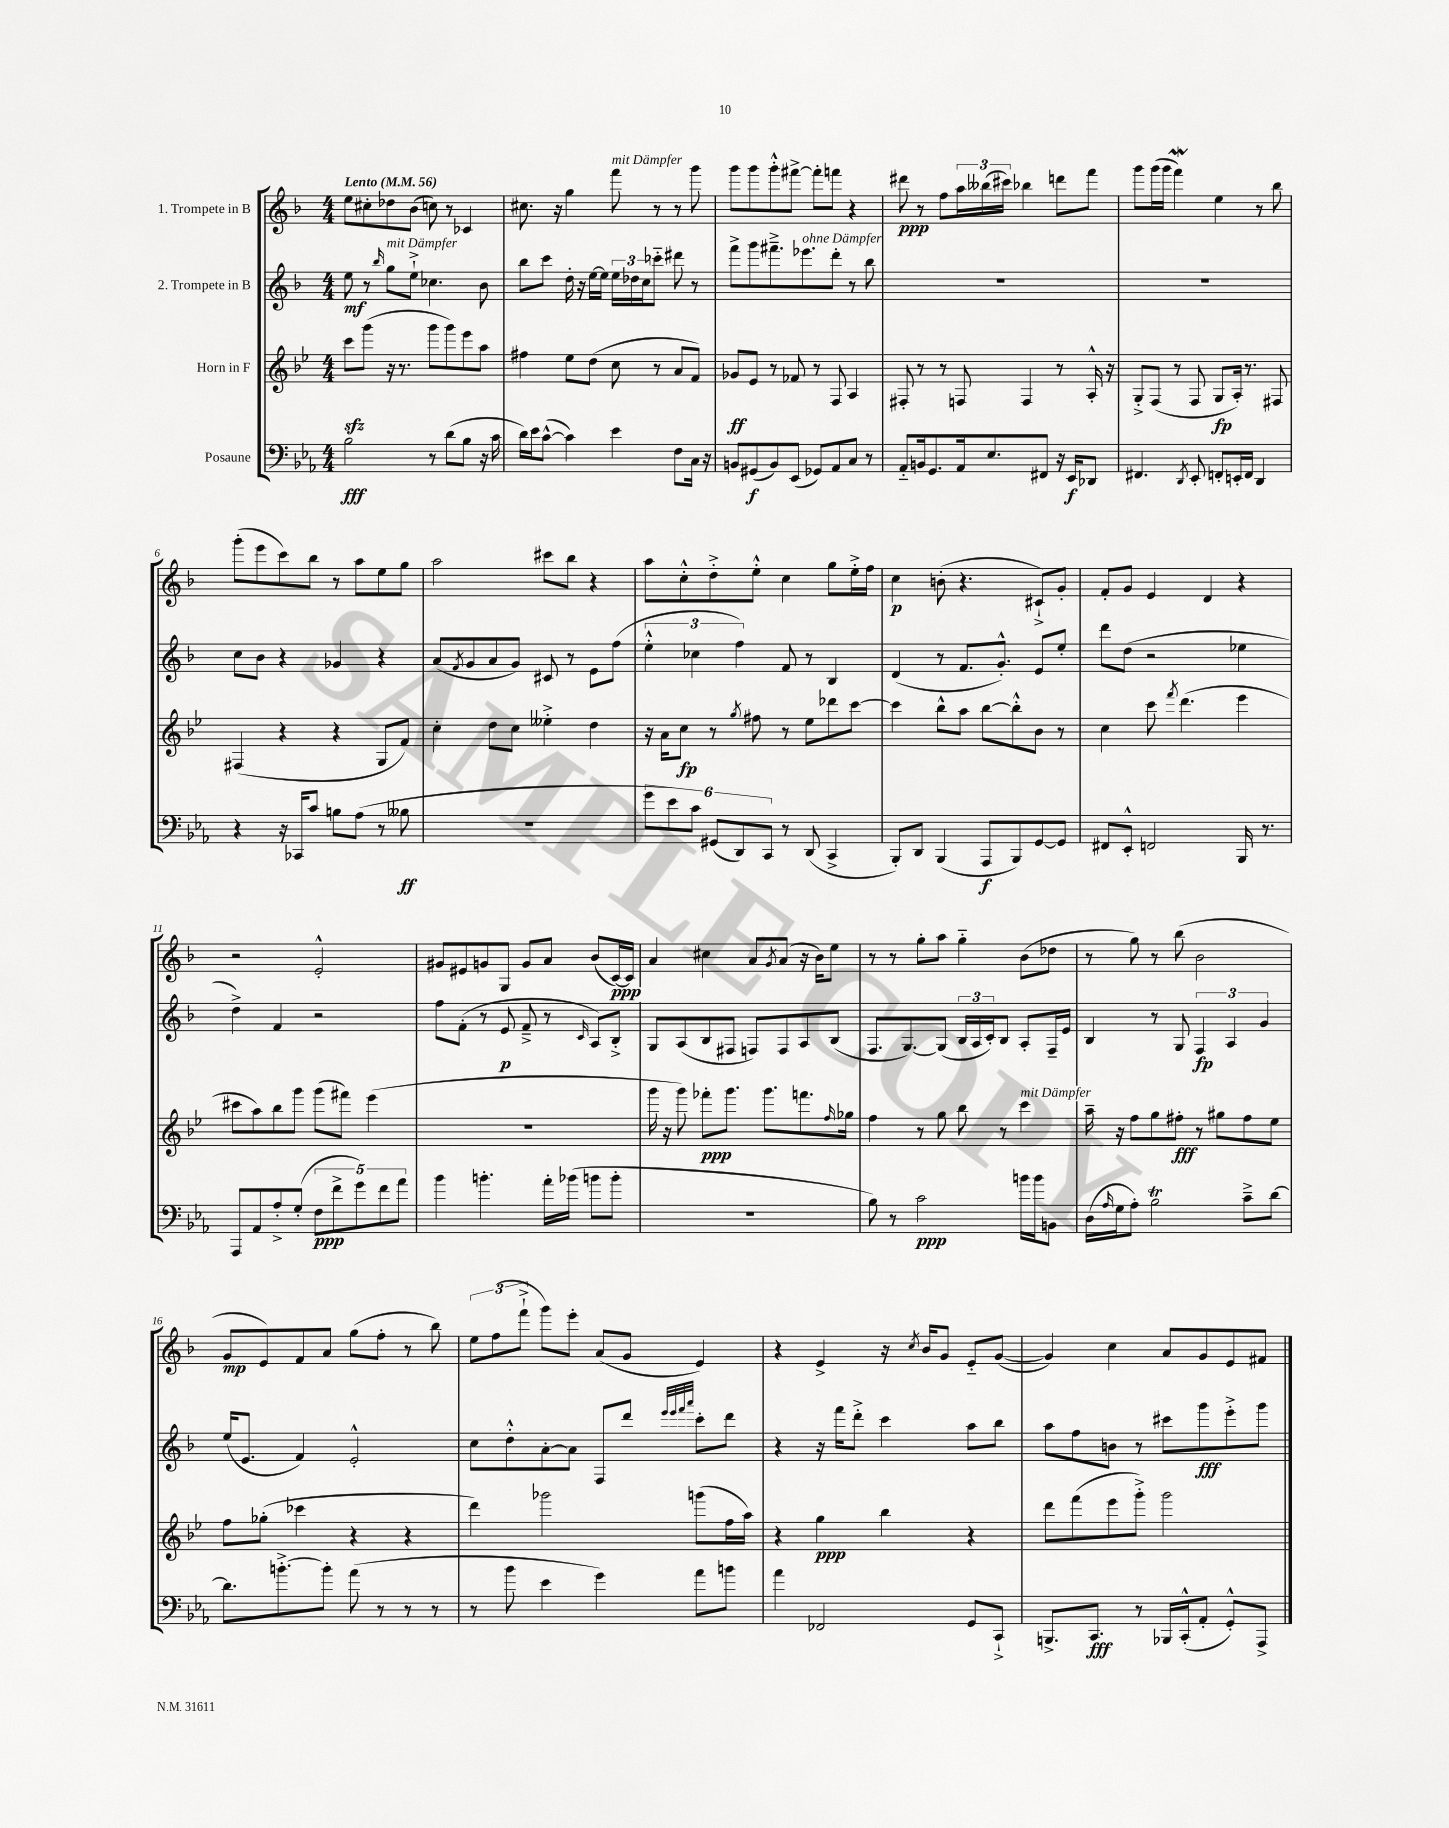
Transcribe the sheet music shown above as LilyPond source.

<<
\new StaffGroup <<
\new Staff = "s0" \with { instrumentName = "1. Trompete in B" } {
    \clef treble \key f \major \numericTimeSignature \time 4/4 \tempo "Lento" 4 = 56
    e''8 cis''8-. des''8 bes'8( c''8) r8 ces'4 |
    cis''8. r16 g''4 f'''8^\markup { \italic "mit Dämpfer" } r8 r8 g'''8 |
    g'''8 g'''8 g'''8-.-^ fis'''8~-> fis'''8-. f'''8 r4 |
    dis'''8\ppp r8 f''8 \tuplet 3/2 { a''16 beses''16( cis'''16) } bes''4 d'''8 f'''8 |
    g'''8 g'''16( g'''16 f'''4\mordent) e''4 r8 bes''8 |
    g'''8-.( e'''8 c'''8) bes''8 r8 a''8 e''8 g''8 |
    a''2 cis'''8 bes''8 r4 |
    a''8 c''8-.-^ d''8-.-> e''8-.-^ c''4 g''8 e''16-.-> f''16 |
    c''4\p b'8-.( r4. cis'8-!->) g'8-. |
    f'8-. g'8 e'4 d'4 r4 |
    r2 e'2-.-^ |
    gis'8 eis'8 g'8 g8 g'8 a'8 bes'8( c'16~\ppp) c'16 |
    a'4 cis''4 a'8 \acciaccatura { g'8 } a'8( r16 bes'16) e''8 |
    r8 r8 g''8-. a''8 g''4-_ bes'8( des''8 |
    r8 g''8) r8 bes''8( bes'2 |
    g'8\mp e'8) f'8 a'8 g''8( f''8-. r8 bes''8) |
    \tuplet 3/2 { e''8 f''8( f'''8-!-> } g'''8) e'''8-. a'8( g'8 e'4) |
    r4 e'4-> r16 \acciaccatura { c''8 } bes'16 g'8 e'8-_ g'8~( |
    g'4) c''4 a'8 g'8 e'8 fis'8 \bar "|." |
}
\new Staff = "s1" \with { instrumentName = "2. Trompete in B" } {
    \clef treble \key f \major \numericTimeSignature \time 4/4
    e''8\mf r8 \grace { bes''16 } g''8^\markup { \italic "mit Dämpfer" } e''8-!-> ces''4. bes'8 |
    bes''8 c'''8 d''16-. r16 e''16~ e''16 \tuplet 3/2 { e''16 des''16 c''16 } ces'''8-_ dis'''8 r8 |
    f'''8-> g'''8 fis'''8.---> ees'''8.^\markup { \italic "ohne Dämpfer" } d'''8-. r8 bes''8 |
    R1 |
    R1 |
    c''8 bes'8 r4 ges'4 r4 |
    a'8( \acciaccatura { f'8 } g'8 a'8 g'8) cis'8 r8 e'8 f''8( |
    \tuplet 3/2 { e''4-.-^ ces''4 f''4) } f'8 r8 bes4 |
    d'4( r8 f'8. g'8.-.-^) e'8 e''8-. |
    d'''8 d''8( r2 ees''4 |
    d''4->) f'4 r2 |
    f''8 f'8-.( r8 e'8\p f'8---> r8 \grace { c'16 } a8) bes8-.-> |
    g8 a8( bes8 fis8 f8) f8 a8 bes8( |
    f8. g8.~) g8( \tuplet 3/2 { bes16 a16 c'16-.) } bes8 a8-. f16-- e'16 |
    bes4 r8 g8 \tuplet 3/2 { f4\fp a4 g'4 } |
    e''16( e'8. f'4) e'2-.-^ |
    c''8 d''8-.-^ a'8~-. a'8 f8 d'''8 \grace { e'''32 e'''32 f'''32 a'''32 } c'''8-. d'''8 |
    r4 r16 f'''16 d'''8-.-> c'''4 a''8 bes''8 |
    a''8 f''8 b'8 r8 cis'''8 g'''8\fff e'''8-.-> g'''8 \bar "|." |
}
\new Staff = "s2" \with { instrumentName = "Horn in F" } {
    \clef treble \key bes \major \numericTimeSignature \time 4/4
    c'''8\sfz g'''8( r16 r8. g'''8 g'''8) ees'''8 a''8 |
    fis''4 ees''8 d''8( c''8 r8 a'8 f'8) |
    ges'8\ff ees'8 r8 fes'8 r8 f8 a4 |
    fis8-. r8 r8 f8 f4 r8 a16-.-^ r16 |
    g8-.-> f8( r8 f8 g8\fp a16-.) r8. fis8 |
    fis4( r4 r4 g8 f'8) |
    c''4-. d''8 c''8 eeses''4-.-> d''4 |
    r16 a'16 c''8\fp r8 \acciaccatura { g''8 } fis''8 r8 ees''8 des'''8 c'''8~ |
    c'''4 bes''8-^ a''8 bes''8~ bes''8-.-^ bes'8 r8 |
    c''4 c'''8 \acciaccatura { f'''8 } d'''4.( ees'''4 |
    cis'''8 a''8) bes''8 g'''8 g'''8( fis'''8) ees'''4( |
    R1 |
    g'''16 r16 g'''8) fes'''8-.\ppp g'''8. g'''8. f'''8. \grace { f''16 } ges''16 |
    f''4 r8 g''8 bes''8 r8 c'''4^\markup { \italic "mit Dämpfer" } |
    a''16-- r16 f''8 g''8 fis''8-.\fff r8 gis''8 fis''8 ees''8 |
    f''8 ges''8-.( ces'''4 r4 r4 |
    d'''4) ges'''2 g'''8( f''16 a''16) |
    r4 g''4\ppp bes''4 r4 |
    d'''8 f'''8( ees'''8 g'''8-.->) g'''2 \bar "|." |
}
\new Staff = "s3" \with { instrumentName = "Posaune" } {
    \clef bass \key ees \major \numericTimeSignature \time 4/4
    bes2\fff r8 d'8( bes8 r16 c'16 |
    d'16) ees'16 c'8~-^( c'4) ees'4 f8 c16 r16 |
    b,8 gis,8\f( b,8) ees,8( ges,8) aes,8 c8 r8 |
    aes,8-_ b,16 g,8. aes,16 ees8. fis,8 r16 ees,16\f des,8 |
    fis,4. \acciaccatura { d,8 } ees,8-. f,8-. e,16-. f,16 d,4 |
    r4 r16 ces,16 c'8 b8 aes8( r8 beses8\ff |
    R1 |
    \tuplet 6/4 { g'8 ees'8) c'8 gis,8( d,8) c,8 } r8 d,8( c,4-> |
    bes,,8-.) d,8 bes,,4( aes,,8\f bes,,8) g,8~ g,8 |
    fis,8 ees,8-.-^ f,2 bes,,16 r8. |
    aes,,8 aes,8 aes8-.-> g8-.( \tuplet 5/4 { f8\ppp f'8-> g'8) f'8 aes'8 } |
    bes'4 b'4.-. aes'16-. bes'16( b'8 b'8-. |
    R1 |
    bes8) r8 c'2\ppp b'16 b'16 b,8 |
    d16( \grace { aes16 } g16 aes8-.) bes2\trill c'8---> d'8~ |
    d'8. b'8.~-.-> b'8-. aes'8( r8 r8 r8 |
    r8 bes'8 ees'4 g'4) aes'8 b'8 |
    aes'4 fes,2 g,8 c,8-!-> |
    b,,8.-> c,8.\fff r8 bes,,16 c,16-.-^( aes,8-. g,8-.-^) aes,,8-> \bar "|." |
}
>>
>>
